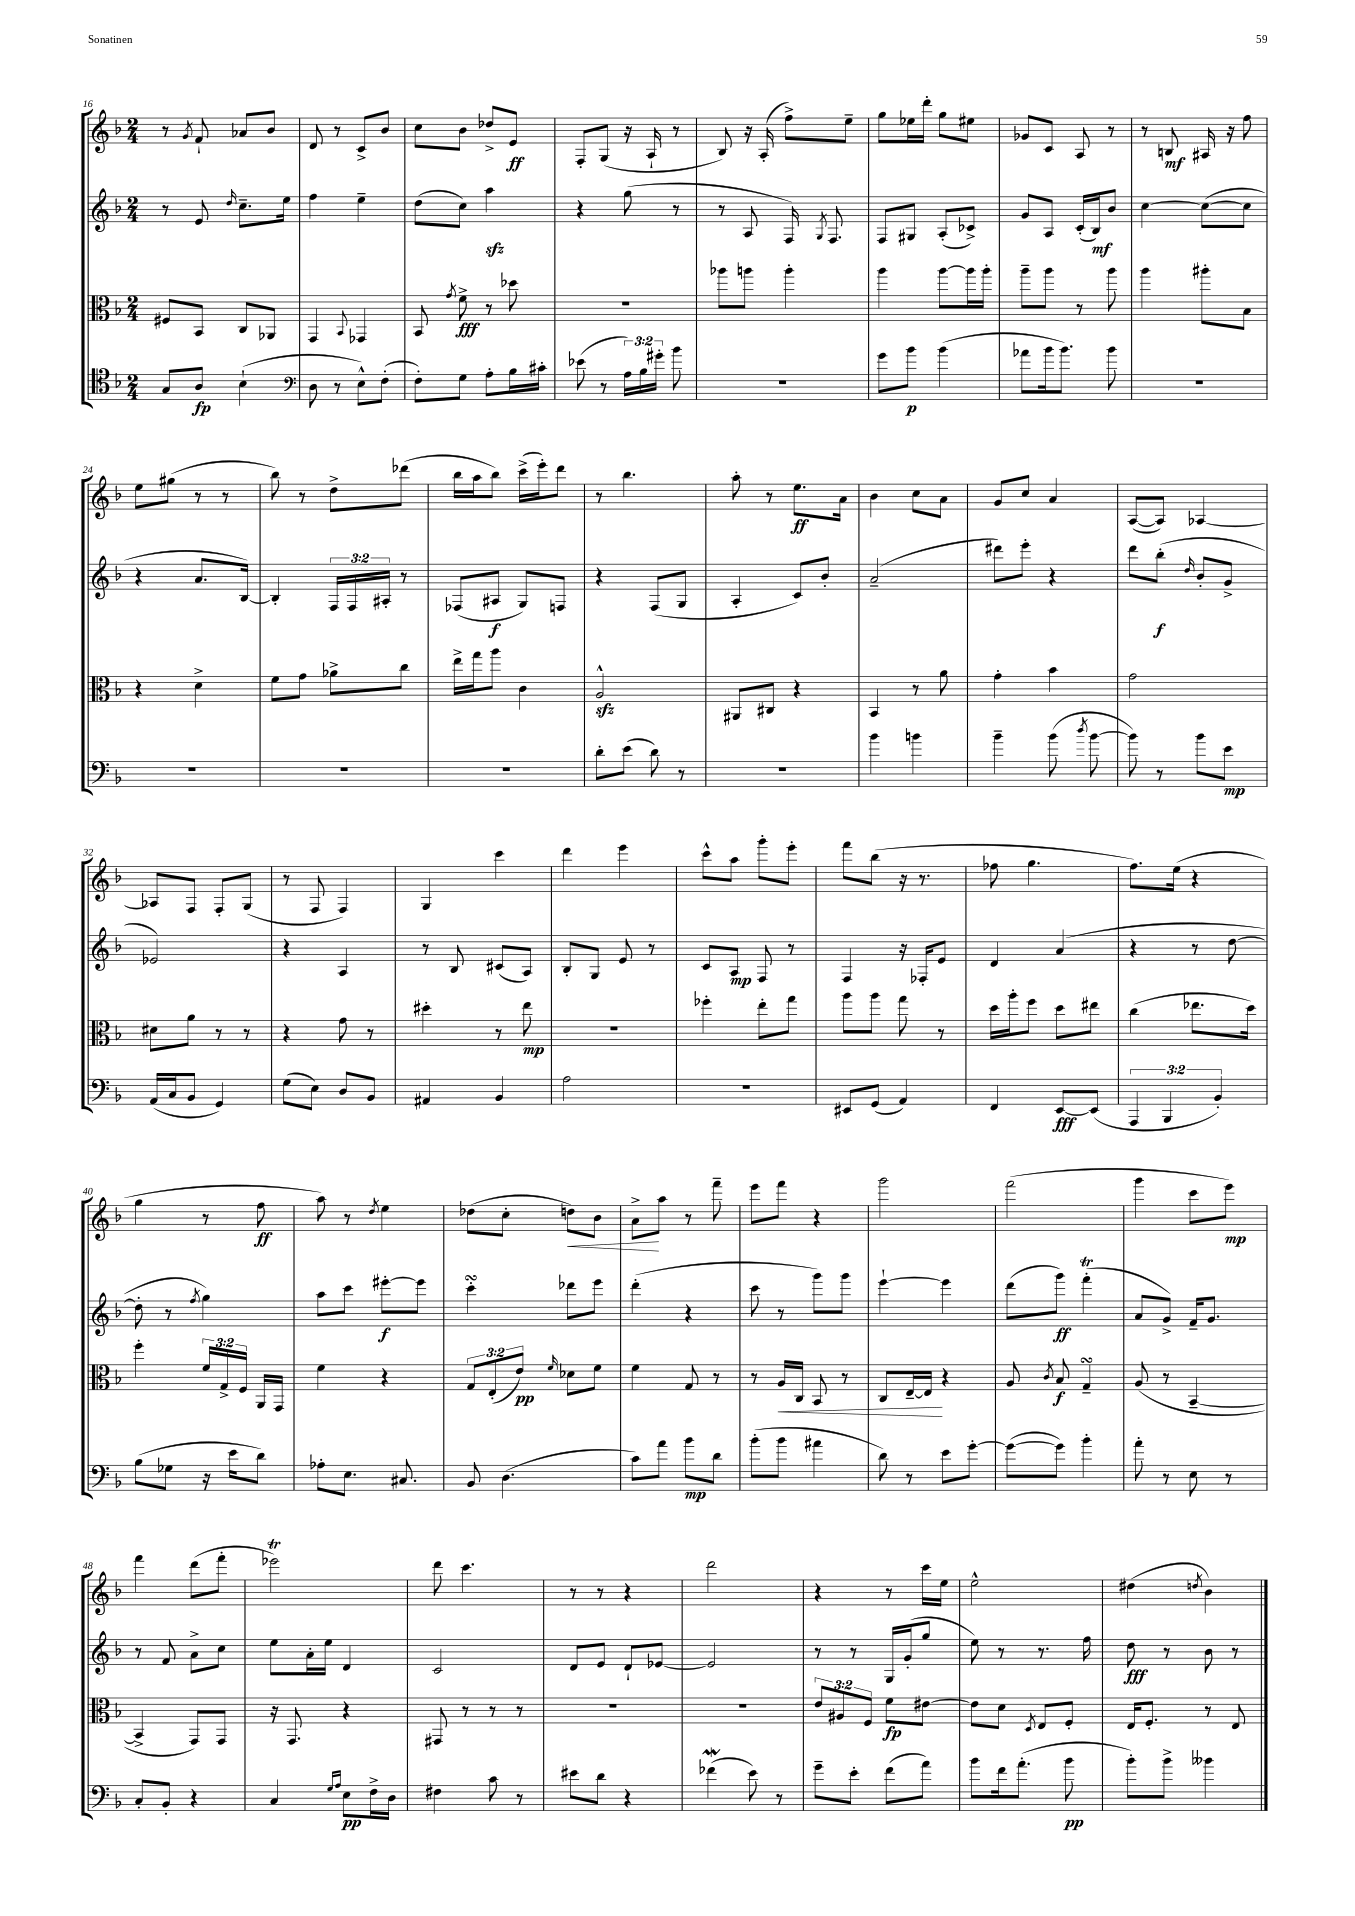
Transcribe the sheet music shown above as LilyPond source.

<<
\new StaffGroup <<
\new Staff = "s0" {
    \clef treble \key f \major \numericTimeSignature \time 2/4
    \autoBeamOff r8 \acciaccatura { g'8 } f'8-! aes'8[ bes'8] |
    d'8 r8 c'8[-> bes'8] |
    c''8[ bes'8] des''8[-> e'8]\ff |
    f8[-. g8]( r16 a16-! r8 |
    bes8) r16 a16-.( f''8[->) e''8]-- |
    g''8[ ees''16 d'''16]-. g''8[ eis''8] |
    ges'8[ c'8] a8 r8 |
    r8 b8\mf ais16 r16 f''8 |
    e''8[ gis''8]( r8 r8 |
    bes''8) r8 d''8[-> des'''8]( |
    bes''16[ a''16 bes''8]) c'''16[->( e'''16-.) d'''8] |
    r8 bes''4. |
    a''8-. r8 e''8.[\ff a'16] |
    bes'4 c''8[ a'8] |
    g'8[ c''8] a'4 |
    a8[~( a8]) aes4~ |
    aes8[ f8] f8[-. g8]( |
    r8 f8 f4) |
    g4 c'''4 |
    d'''4 e'''4 |
    c'''8[-^ a''8] g'''8[-. e'''8]-. |
    f'''8[ bes''8]( r16 r8. |
    fes''8 g''4. |
    f''8.[) e''16]( r4 |
    g''4 r8 f''8\ff |
    a''8) r8 \acciaccatura { d''8 } e''4 |
    des''8[( c''8]-. d''8[\<) bes'8] |
    a'8[->\! a''8] r8 f'''8-- |
    e'''8[ f'''8] r4 |
    g'''2 |
    f'''2( |
    g'''4 c'''8[ e'''8]\mp) |
    f'''4 d'''8[( f'''8]-. |
    ees'''2\trill) |
    d'''8 c'''4. |
    r8 r8 r4 |
    d'''2 |
    r4 r8 c'''16[ e''16] |
    e''2-^ |
    dis''4( \acciaccatura { d''8 } bes'4) \bar "|." |
}
\new Staff = "s1" {
    \clef treble \key f \major \numericTimeSignature \time 2/4 \override Staff.TupletNumber.text = #tuplet-number::calc-fraction-text
    \autoBeamOff r8 e'8 \grace { d''16 } c''8.[-- e''16] |
    f''4 e''4-- |
    d''8[( c''8]) a''4\sfz |
    r4 g''8( r8 |
    r8 a8 f16) \acciaccatura { g8 } f8. |
    f8[ gis8] a8[-.( ces'8]->) |
    g'8[ a8] c'16[-.( bes16\mf) bes'8] |
    c''4~ c''8[~( c''8] |
    r4 a'8.[ bes16]~) |
    bes4-. \tuplet 3/2 { f16[ f16 ais16]-. } r8 |
    fes8[( ais8]\f g8[) f8] |
    r4 f8[( g8] |
    a4-. c'8[) bes'8]-. |
    a'2--( |
    dis'''8[) e'''8]-. r4 |
    d'''8[ bes''8]-.\f( \grace { d''16 } bes'8[-. g'8]-> |
    ees'2) |
    r4 a4 |
    r8 bes8 cis'8[( a8]) |
    bes8[-. g8] e'8 r8 |
    c'8[ a8]\mp f8 r8 |
    f4 r16 fes16[-. e'8] |
    d'4 a'4( |
    r4 r8 d''8~ |
    d''8-. r8 \acciaccatura { f''8 } g''4) |
    a''8[ c'''8] eis'''8[~-.\f eis'''8] |
    c'''4-.\turn des'''8[ e'''8] |
    d'''4-.( r4 |
    c'''8 r8 g'''8[) g'''8] |
    e'''4~-! e'''4 |
    d'''8[( g'''8]\ff) f'''4-.\trill( |
    a'8[ g'8]->) f'16[-- g'8.] |
    r8 f'8 a'8[-> c''8] |
    e''8[ a'16-. e''16] d'4 |
    c'2 |
    d'8[ e'8] d'8[-! ees'8]~ |
    ees'2 |
    r8 r8 g16[ g'16-.( g''8] |
    e''8) r8 r8. f''16 |
    d''8\fff r8 bes'8 r8 \bar "|." |
}
\new Staff = "s2" {
    \clef alto \key f \major \numericTimeSignature \time 2/4 \override Staff.TupletNumber.text = #tuplet-number::calc-fraction-text
    \autoBeamOff fis8[ bes,8] c8[ aes,8] |
    g,4 \appoggiatura { bes,8 } ges,4 |
    bes,8 \acciaccatura { g'8 } f'8->\fff r8 des''8 |
    r2 |
    aes''8[ a''8] a''4-. |
    a''4 a''8[~ a''16 a''16]-. |
    a''8[-- a''8] r8 a''8 |
    a''4 ais''8[-. bes8] |
    r4 d'4-> |
    f'8[ g'8] aes'8[-> c''8] |
    e''16[-> g''16 a''8] c'4 |
    a2-^\sfz |
    ais,8[ cis8] r4 |
    bes,4 r8 a'8 |
    g'4-. bes'4 |
    g'2 |
    dis'8[ a'8] r8 r8 |
    r4 g'8 r8 |
    dis''4-. r8 e''8\mp |
    R2 |
    fes''4-. e''8[-. g''8] |
    a''8[ a''8] g''8 r8 |
    d''16[ a''16-. f''8] d''8[ eis''8] |
    c''4( ees''8.[ d''16]) |
    f''4-. \tuplet 3/2 { f'16[ g16-> f16] } a,16[ g,16] |
    f'4 r4 |
    \tuplet 3/2 { g8[ e8-.( e'8]\pp) } \grace { f'16 } des'8[ f'8] |
    f'4 g8 r8 |
    r8 a16[\< c16] bes,8 r8 |
    c8[ e16~-- e16]\! r4 |
    a8 \acciaccatura { c'8 } bes8\f g4--\turn |
    a8( r8 bes,4~-- |
    bes,4-> g,8[) g,8] |
    r16 g,8. r4 |
    gis,8 r8 r8 r8 |
    R2 |
    R2 |
    \tuplet 3/2 { e'8[ ais8 f8] } f'8[\fp eis'8]~ |
    eis'8[ d'8] \acciaccatura { d8 } e8[ f8]-. |
    e16[ f8.]-. r8 e8 \bar "|." |
}
\new Staff = "s3" {
    \clef tenor \key f \major \numericTimeSignature \time 2/4 \override Staff.TupletNumber.text = #tuplet-number::calc-fraction-text
    \autoBeamOff g8[ a8]\fp bes4-!( |
    \clef bass d8 r8 e8[-^) f8]-.( |
    f8[-.) g8] a8[-. bes16 cis'16]-. |
    ees'8( r8 \tuplet 3/2 { a16[) bes16 gis'16]-. } bes'8 |
    r2 |
    g'8[ bes'8]\p bes'4( |
    aes'8[ bes'16 bes'8.]) bes'8 |
    R2 |
    R2 |
    R2 |
    R2 |
    d'8[-. e'8]( d'8) r8 |
    r2 |
    bes'4 b'4 |
    bes'4-- bes'8( \acciaccatura { d''8 } bes'8~ |
    bes'8) r8 bes'8[ e'8]\mp |
    a,16[( c16 bes,8] g,4) |
    g8[( e8]) d8[ bes,8] |
    ais,4 bes,4 |
    a2 |
    R2 |
    eis,8[ g,8]( a,4) |
    f,4 e,8[~\fff e,8]( |
    \tuplet 3/2 { a,,4 bes,,4 bes,4-.) } |
    bes8[( ges8] r16 e'16[ d'8]) |
    aes8[-. e8.] cis8. |
    bes,8 d4.( |
    c'8[) a'8] bes'8[\mp d'8] |
    bes'8[-.( bes'8] ais'4 |
    d'8) r8 e'8[ g'8]~-. |
    g'8[~( g'8]) bes'4-. |
    a'8-. r8 e8 r8 |
    c8[-. bes,8]-. r4 |
    c4 \grace { g16[ a16] } e8[\pp f16-> d16] |
    fis4 c'8 r8 |
    eis'8[ d'8] r4 |
    fes'4\mordent( e'8) r8 |
    g'8[-- e'8]-. f'8[( a'8]) |
    bes'8[ f'16 a'8.]-.( bes'8\pp |
    bes'8[-.) bes'8]-> beses'4 \bar "|." |
}
>>
>>
\layout { \context { \Score currentBarNumber = #16 } }
